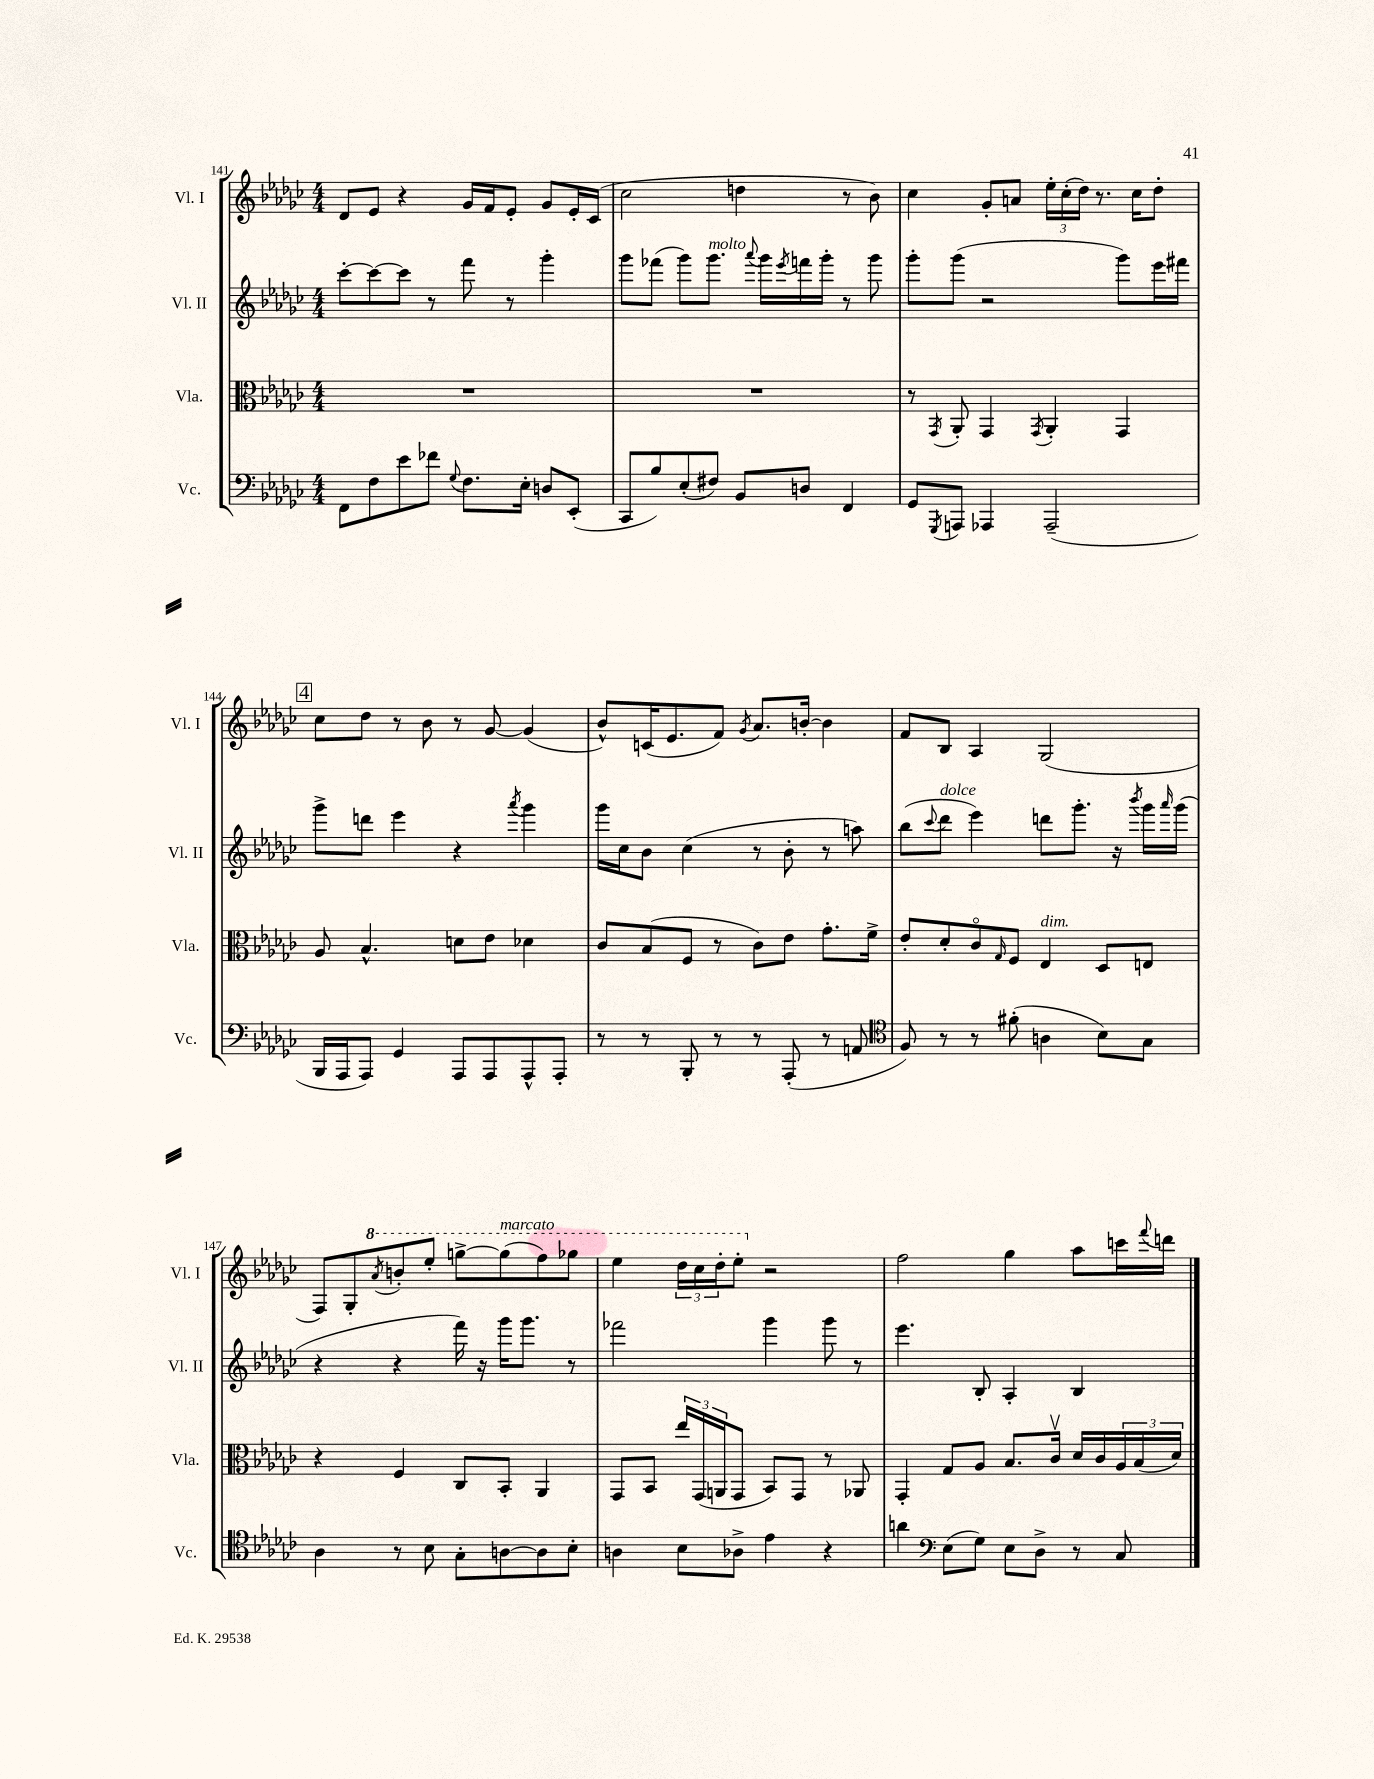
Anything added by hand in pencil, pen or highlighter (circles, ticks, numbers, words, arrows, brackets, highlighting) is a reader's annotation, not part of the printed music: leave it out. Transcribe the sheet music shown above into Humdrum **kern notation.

**kern	**kern	**kern	**kern
*staff4	*staff3	*staff2	*staff1
*clefF4	*clefC3	*clefG2	*clefG2
*k[b-e-a-d-g-c-]	*k[b-e-a-d-g-c-]	*k[b-e-a-d-g-c-]	*k[b-e-a-d-g-c-]
*M4/4	*M4/4	*M4/4	*M4/4
8FF	1r	[8ccc-'	8d-
8F	.	8ccc-_	8e-
8e-	.	8ccc-]	4r
8f-	.	8r	.
8qqG-	.	.	.
8.F	.	8fff	16g-
.	.	.	16f
.	.	8r	8e-'
16E-'	.	.	.
8D	.	4ggg-'	8g-
(8EE-'	.	.	16e-'
.	.	.	(16c-
=	=	=	=
8CC-	1r	8ggg-	2cc-
8B-)	.	(8fff-	.
(8E-'	.	8ggg-)	.
8F#)	.	8.ggg-	.
8BB-	.	.	4dd
.	.	8qqaaa-	.
.	.	16ggg-	.
.	.	8qeee-	.
8D	.	16fff	.
.	.	16ggg-'	.
4FF	.	8r	8r
.	.	8ggg-	8b-)
=	=	=	=
8GG-	8r	8ggg-'	4cc-
8qGGG-	8qGG-	.	.
8AAA	8AA-'	(8ggg-	.
4AAA-	4GG-	2r	8g-'
.	.	.	8a
.	8qGG-	.	.
(2AAA-~	4AA-'	.	24ee-'
.	.	.	(24cc-'
.	.	.	24dd-)
.	.	.	8.r
.	4GG-	8ggg-)	.
.	.	.	16cc-
.	.	16eee-	8dd-'
.	.	16fff#	.
=	=	=	=
16BBB-	8A-	8ggg-^	8cc-
16AAA-	.	.	.
8AAA-)	4.B-^^	8ddd	8dd-
4GG-	.	4eee-	8r
.	.	.	8b-
8AAA-	8d	4r	8r
8AAA-	8e-	.	[8g-
.	.	8qaaa-	.
8AAA-^^	4d-	4ggg-	(4g-]
8AAA-'	.	.	.
=	=	=	=
8r	8c-	16ggg-	8b-^^)
.	.	16cc-	.
8r	(8B-	8b-	(16c
.	.	.	8.e-
8BBB-'	8F	(4cc-	.
8r	8r	.	8f)
.	.	.	8qg-
8r	8c-)	8r	8.a-
(8AAA-'	8e-	8b-'	.
.	.	.	[16b'
8r	8.g-'	8r	4b]
8AA	.	8aa)	.
.	16f^	.	.
=	=	=	=
*clefC4	*	*	*
8F)	8e-'	(8bb-	8f
.	.	8qqccc-	.
8r	8d-'	8ddd-	8B-
8r	8c-o	4eee-)	4A-
.	16qqG-	.	.
(8f#'	8F	.	.
4A	4E-	8ddd	(2G-
.	.	8.ggg-'	.
8B-)	8D-	.	.
.	.	16r	.
.	.	8qbbb-	.
8G-	8E	16ggg-	.
.	.	16qqaaa-	.
.	.	(16ggg-	.
=	=	=	=
4A-	4r	4r	8F)
.	.	.	8G-'
.	.	.	8qaa-
8r	4F	4r	8bb'
8B-	.	.	8eee-'
8G-'	8C-	16fff)	[8ggg^
.	.	16r	.
[8A	8BB-'	16ggg-	(8ggg]
.	.	8.ggg-	.
8A]	4AA-	.	8fff)
8B-'	.	8r	8ggg-
=	=	=	=
4A	8GG-	2fff-	4eee-
.	8BB-	.	.
8B-	24ee-	.	24ddd-
.	(24GG-	.	24ccc-
.	24AA	.	24ddd-'
8A-^	8GG-	.	8eee-'
4e-	8BB-)	4ggg-	2r
.	8GG-	.	.
4r	8r	8ggg-	.
.	8AA-	8r	.
=	=	=	=
4a	4GG-'	4.eee-	2ff
*clefF4	*	*	*
(8E-	8G-	.	.
8G-)	8A-	8B-'	.
8E-	8.B-	4A-'	4gg-
8D-^	.	.	.
.	16c-v	.	.
8r	16d-	4B-	8aa-
.	16c-	.	.
8C-	24A-	.	16ccc
.	(24B-	.	.
.	.	.	8qqfff
.	.	.	16ddd
.	24d-)	.	.
==	==	==	==
*-	*-	*-	*-
